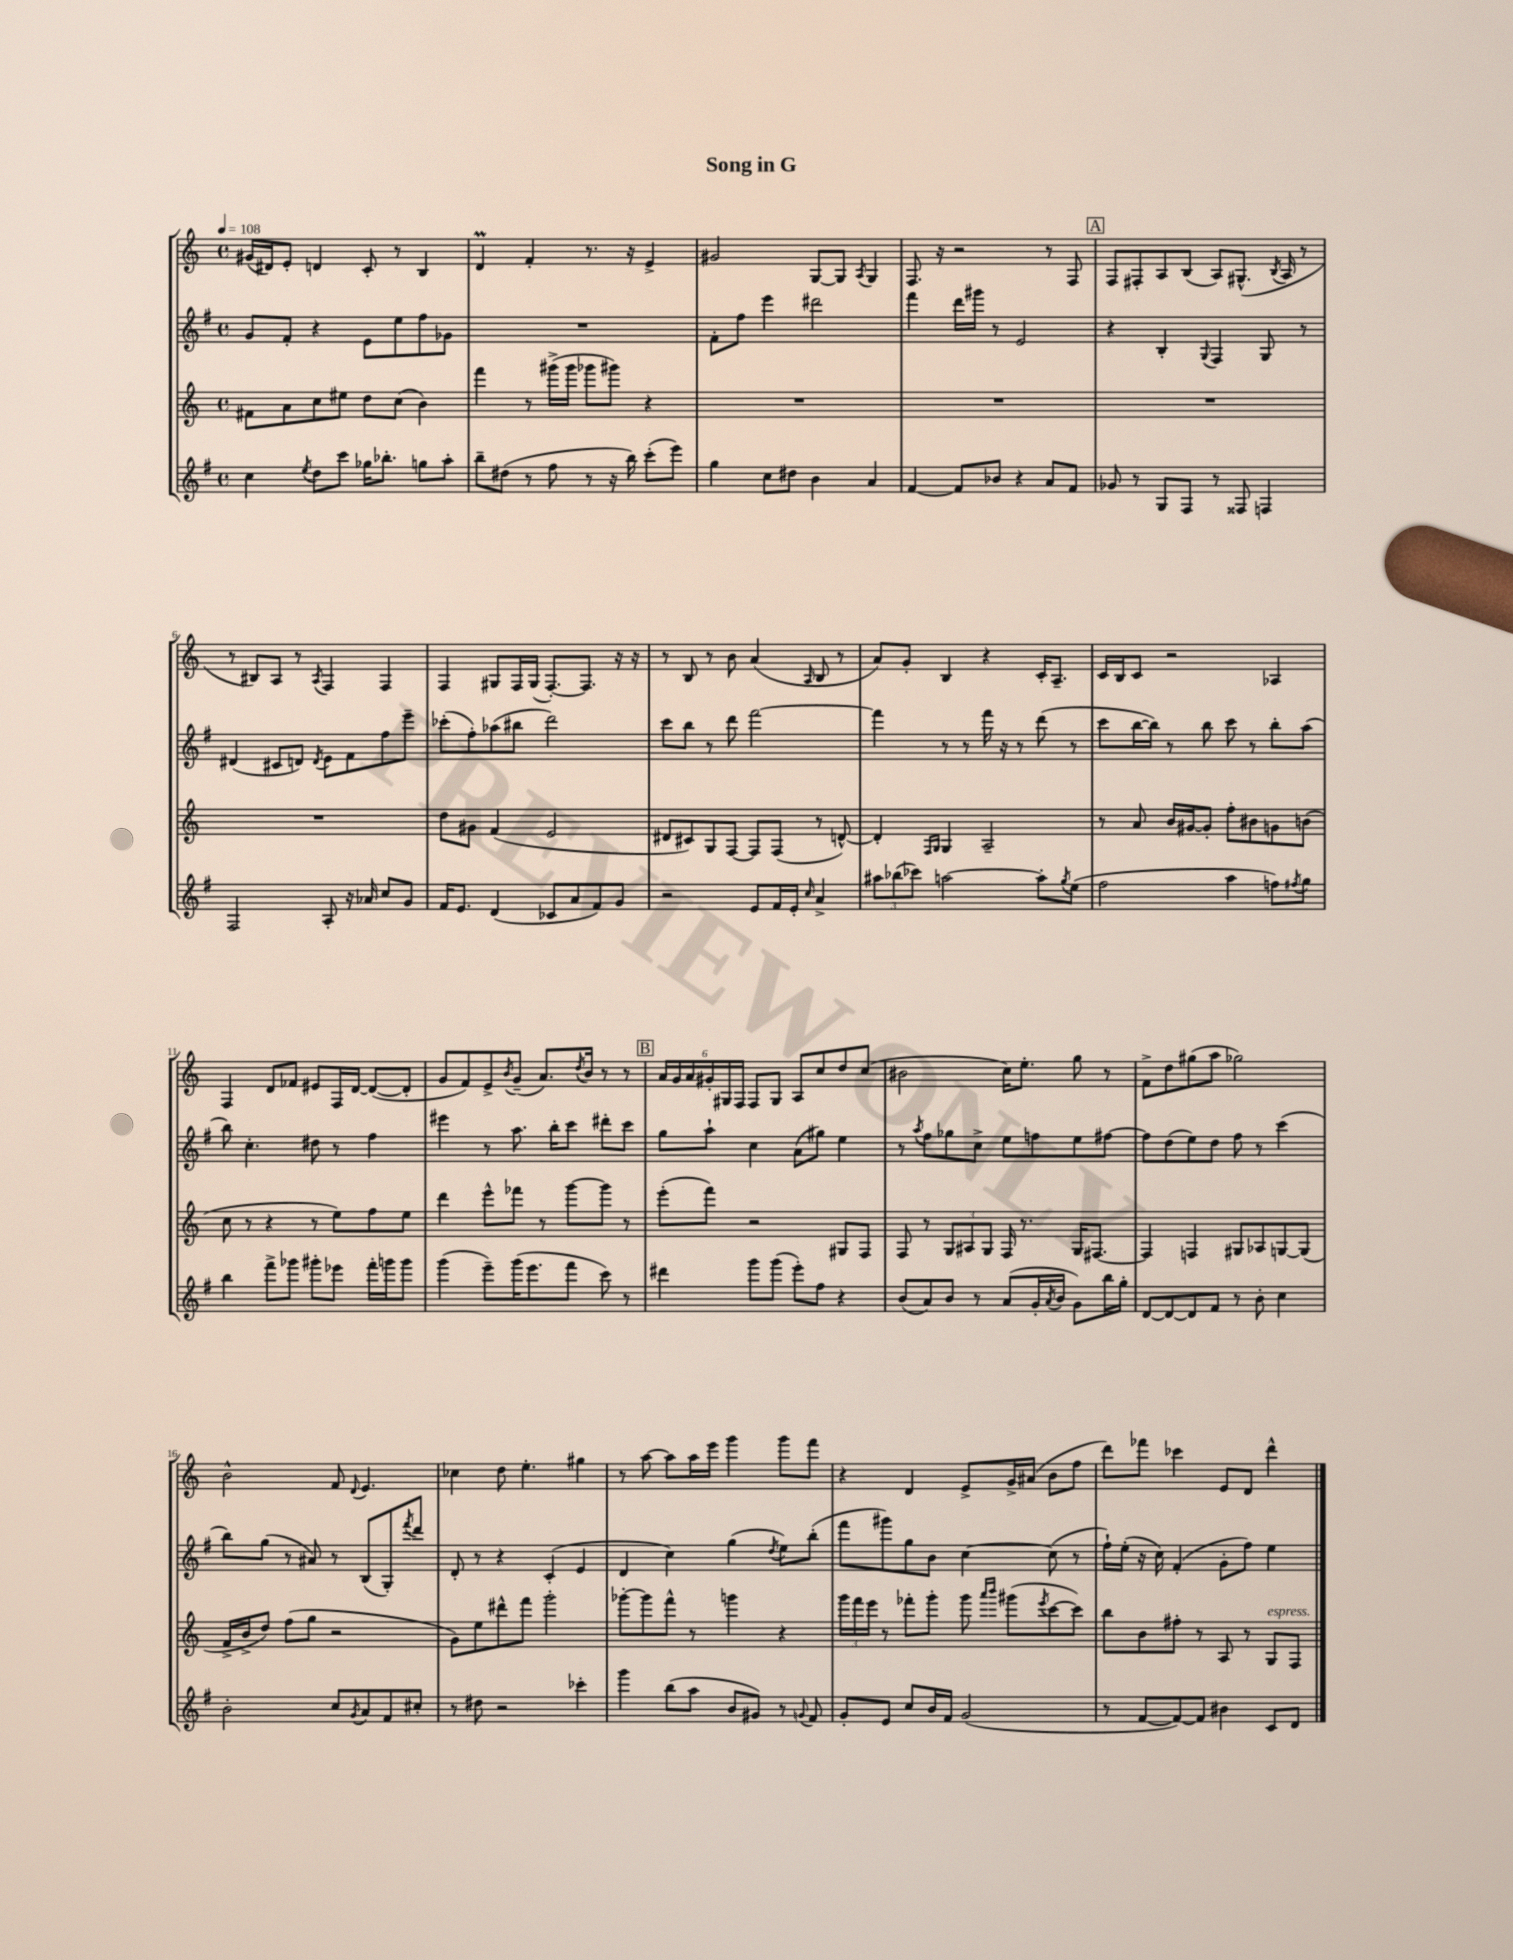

**kern	**kern	**kern	**kern
*part4	*part3	*part2	*part1
*staff4	*staff3	*staff2	*staff1
*clefG2	*clefG2	*clefG2	*clefG2
*k[f#]	*k[]	*k[f#]	*k[]
*M4/4	*M4/4	*M4/4	*M4/4
*met(c)	*met(c)	*met(c)	*met(c)
*MM108	*MM108	*MM108	*MM108
=1	=1	=1	=1
4cc\	8f#X\L	8g/L	(16g#X/LL
.	.	.	16d#X/J)
.	8a\	8f#'/J	8e'/J
8qee/	.	.	.
8dd\L	8cc\	4r	4dn/
8ccc\J	8ee#X\J	.	.
16gg-X\KL	8dd\L	8e\L	8c'/
8.bb-X'\J	.	.	.
.	(8cc\J	8ee\	8r
8ggn\L	4b\)	8ff#\	4B/
8aa'\J	.	8g-X\J	.
=2	=2	=2	=2
8bb~\L	4fff\	1r	4dM/
(8dd#X\J	.	.	.
8r	8r	.	4f'/
8ff#\	(16ggg#X^\LL	.	.
.	16ggg#\JJ	.	.
8r	8ggg-X\L	.	8.r
16r	8ggg#X\J)	.	.
16bb\)	.	.	16r
(8ccc'\L	4r	.	4e^/
8eee\J)	.	.	.
=3	=3	=3	=3
4gg\	1r	8f#'\L	2g#X/
.	.	8ff#\J	.
8cc\L	.	4eee\	.
8dd#X\J	.	.	.
4b\	.	2ddd#X\	[8G/L
.	.	.	8G/J]
.	.	.	8qA/
4a/	.	.	4G/
=4	=4	=4	=4
[4f#/	1r	4fff#\	8.F/
.	.	.	16r
8f#/L]	.	16ddd\LL	2r
.	.	16ggg#X\JJ	.
8b-X/J	.	8r	.
4r	.	2e/	.
8a/L	.	.	8r
8f#/J	.	.	8F/
!!LO:REH:place=s1:t=A
=5	=5	=5	=5
8g-X/	1r	4r	8F/L
8r	.	.	8F#X'/
8G/L	.	4B'/	8A/
8F#/J	.	.	(8B/J
.	.	8qqG/	.
8r	.	4F#/	8A/L)
8F##X/	.	.	(8.G#X^^/J
4Fn/	.	8G/	.
.	.	.	8qB/
.	.	.	16A/
.	.	8r	8r
!!LO:LB:g=z
=6	=6	=6	=6
2F#/	1r	(4d#X/	8r
.	.	.	8B#X/L)
.	.	8c#X/L	8A/J
.	.	8dn/J)	8r
.	.	8qd/	8qA/
8A'/	.	8e\L	4F/
16r	.	8f#\	.
16a-X/	.	.	.
8cc/L	.	8ff#\	4F/
8g/J	.	8eee~\J	.
=7	=7	=7	=7
16f#/KL	8dd\L	(8ccc-X'\L	4F/
8.e/J	.	.	.
.	8g#X\J	8ff#'\)	.
(4d/	(4f/	(8aa-X\	8G#X/L
.	.	8bb#X\J	16F/L
.	.	.	(16G#/JJ
8c-X/L	2e/	2ddd\)	[8.F'/L)
8a/	.	.	.
.	.	.	8.F/J]
8f#/)	.	.	.
8g/J	.	.	16r
.	.	.	16r
=8	=8	=8	=8
2r	8d#X/L	8ccc\L	8r
.	8c#X/)	8bb\J	8B/
.	8G/	8r	8r
.	[8F/J	8ddd\	8b\
8e/L	8F/L]	[2fff#\	(4a/
16f#/L	(8F/J	.	.
16e'/JJ	.	.	.
16qqcc/	.	.	16qqA/
4a^/	8r	.	8B/
.	[8dn^^/)	.	8r
=9	=9	=9	=9
12aa#X\L	4d'/]	4fff#\]	8a/L)
(12bb-X\	.	.	.
.	.	.	8g'/J
12ccc-X\J)	.	.	.
.	16qqF/LL	.	.
.	16qqG/JJ	.	.
[2aan\	4G/	8r	4B/
.	.	8r	.
.	2A~/	16fff#\	4r
.	.	16r	.
.	.	8r	.
8aa'\L]	.	(8ddd\	16c'/KL
.	.	.	8.A~/J
8qgg/	.	.	.
(8ee\J	.	8r	.
=10	=10	=10	=10
2ff#\	8r	8ccc\L	16c/LL
.	.	.	16B/J
.	8a/	[16bb\L	8c/J
.	.	16bb\JJ])	.
.	16b/LL	8r	2r
.	[16g#X/J	.	.
.	8g#'/J]	8bb\	.
4aa\	8ff'\L	8ccc\	.
.	8b#X\	8r	.
8ffn\L)	8gn\	8bb'\L	4A-X/
8qff#X/	.	.	.
8gg\J	(8bn\J	(8aa\J	.
!!LO:LB:g=z
=11	=11	=11	=11
4bb\	8cc\	8bb\)	4F/
.	8r	4.cc'\	.
8fff#^\L	4r	.	8d/L
8ggg-X\J	.	.	8f-X/J
8ggg#X'\L	8r	8dd#X\	8e#X/L
8eee-X\J	8ee\L)	8r	16F/L
.	.	.	[16d/JJ
16fff#'\LL	8ff\	4ff#\	(8d/L_
16gggn\J	.	.	.
8ggg\J	8ee\J	.	8d'/J]
=12	=12	=12	=12
(4ggg\	4ddd\	4eee#X\	8g/L
.	.	.	8f/)
8eee~\L)	8eee^^\L	8r	8e^/
.	.	.	8qb/
(16ggg\K	8fff-X\J	8.aa\	(8g~/J
8.eee\	.	.	.
.	8r	.	8.a/L)
.	.	16bb'\KL	.
8fff#\J	[8ggg\L	8ccc\J	.
.	.	.	8qdd/
.	.	.	16b/Jk
8ccc\)	8ggg\J]	8ddd#X'\L	8r
8r	8r	8ccc\J	8r
!!LO:REH:place=s1:t=B
=13	=13	=13	=13
4ddd#X\	(8eee'\L	8gg\L	24a/LL
.	.	.	24g/
.	.	.	24a/
.	8fff\J)	8aa`\J	24g#X'/
.	.	.	24G#X/
.	.	.	24F/JJ
8ggg\L	2r	4cc\	8F/L
(8ggg\J	.	.	8G#/J
8eee'\L)	.	(8a\L	8A/L
8ff#\J	.	8gg#X\J)	8cc/
4r	8G#X/L	4ee\	8dd/
.	8F/J	.	(8cc/J
=14	=14	=14	=14
(8b/L	8F/	8r	2b#X\
.	.	8qaa/	.
8a/)	8r	8ff#\L	.
8b/J	12G/L	8gg-X\	.
.	12A#X/	.	.
8r	.	8cc^\J	.
.	12G/J	.	.
(8a/L	16F/	8ee\L	16cc\KL)
.	8.r	.	8.ee'\J
16g'/L	.	8ffn\	.
8qa/	.	.	.
16b/JJ	.	.	.
8g\L)	16G/KL	8ee\	8gg\
.	[8.F#X/J	.	.
16bb\L	.	[8ff#X\J	8r
16gg'\JJ	.	.	.
=15	=15	=15	=15
[8d/L	4F#/]	8ff#\L]	8f^\L
8d/_	.	(8dd\	8dd\
8d/]	4Fn/	8ee\)	(8gg#X\
8f#/J	.	8dd\J	8aa\J
8r	8G#X/L	8ff#\	2gg-X\)
8b'\	8A-X/	8r	.
4cc\	[8Gn/	(4ccc\	.
.	(8G/J]	.	.
!!LO:LB:g=z
=16	=16	=16	=16
2b'\	16f^/LL	8bb\L)	2b^^\
.	16b^/J	.	.
.	8dd/J)	(8gg\J	.
.	(8ff\L	8r	.
.	8gg\J	8a#X/)	.
8cc/L	2r	8r	8f/
8qg/	.	.	8qqd/
8a/	.	(8B/L	4.e/
8f#/	.	8G'/)	.
.	.	8qfff#/	.
8cc#X'/J	.	8ddd/J	.
=17	=17	=17	=17
8r	8g\L)	8d'/	4cc-X\
8dd#X\	8ee\	8r	.
2r	8ddd#X^^\	4r	8dd\
.	8fff\J	.	4.ee'\
.	2ggg'\	(4c'/	.
4ccc-X'\	.	4e/	4gg#X\
=18	=18	=18	=18
4ggg\	[8ggg-X'\L	4d/	8r
.	8ggg-\]	.	[8aa\
(8bb\L	8fff^^\J	4cc\)	8aa\L]
8aa\J	8r	.	16aa\L
.	.	.	16eee\JJ
8b/L	4gggn\	(4gg\	4ggg\
8g#X/J)	.	.	.
.	.	8qdd/	.
8r	4r	8ee\L)	8ggg\L
8qqgn/	.	.	.
8f#/	.	(8bb'\J	8fff\J
=19	=19	=19	=19
8g'/L	24ggg\LL	8fff#\L	4r
.	24fff\	.	.
.	24eee\JJ	.	.
8e/J	8r	8ggg#X\)	.
8cc/L	8fff-X'\L	8gg\	4d/
16b/L	8ggg'\J	8b\J	.
16f#/JJ	.	.	.
(2g/	8ggg\	[4cc\	8e^/L
.	16qqaaa/LL	.	.
.	16qqbbb/JJ	.	.
.	(8ggg#X\L	.	16g^/L
.	.	.	(16a#X/JJ
.	8qeee/	.	.
.	[8ccc\	(8cc\]	8b\L
.	8ccc\J])	8r	8ff\J
=20	=20	=20	=20
8r	8bb\L	16ff#`\LL)	8ddd\L)
.	.	(16ee'\JJ	.
[8f#/L	8b\	16r	8fff-X\J
.	.	16cc\)	.
8f#/_)	8ff#X'\J	(4f#'/	4ccc-X\
8f#/J]	8r	.	.
4b#X\	8A/	8g'\L	8e/L
.	8r	8ff#\J)	8d/J
!	!LO:TX:a:i:t=espress.	!	!
8c/L	8G/L	4ee\	4ddd^^\
8d/J	8F/J	.	.
==	==	==	==
*-	*-	*-	*-
